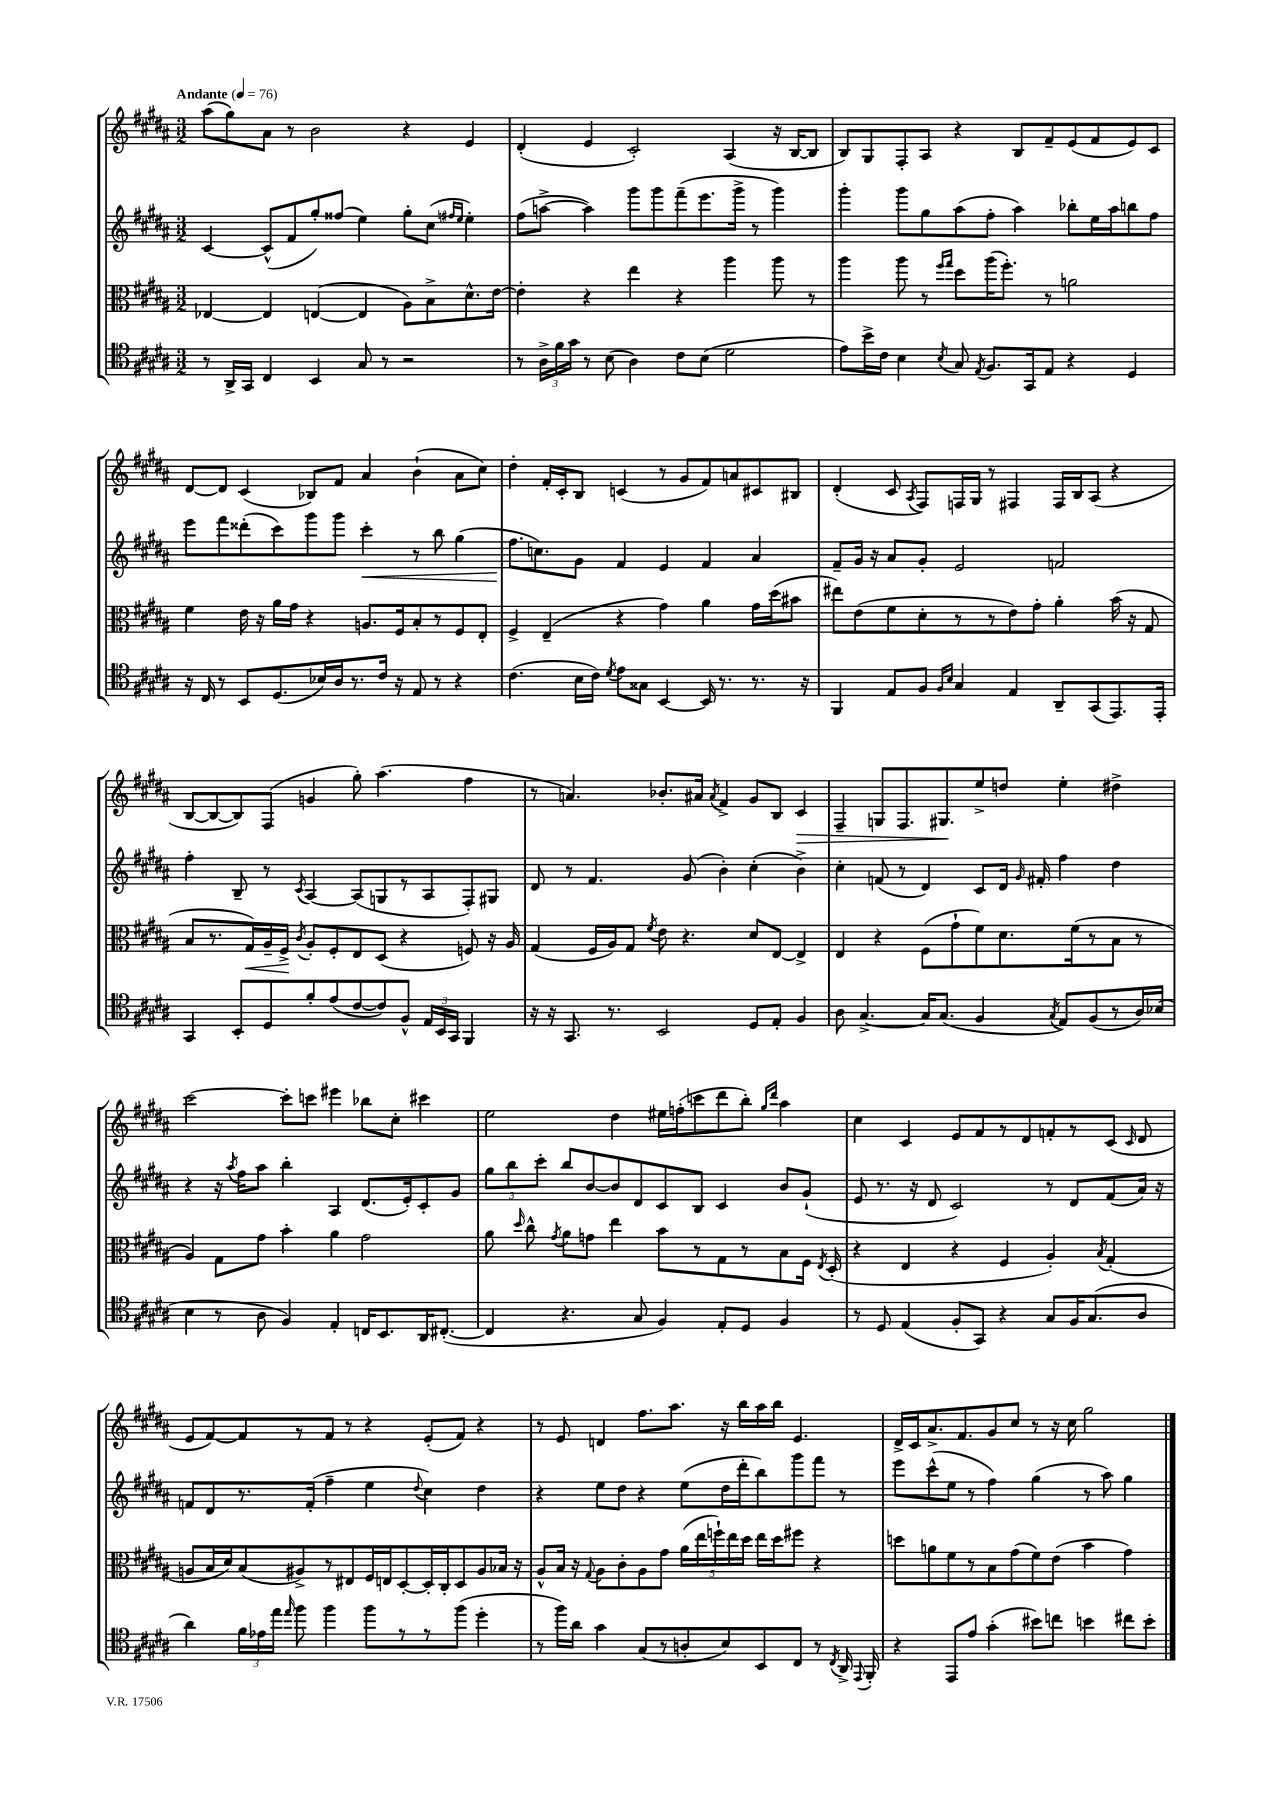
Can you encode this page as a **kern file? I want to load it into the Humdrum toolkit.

**kern	**kern	**dynam	**kern	**dynam	**kern	**dynam
*part4	*part3	*part3	*part2	*part2	*part1	*part1
*staff4	*staff3	*staff3	*staff2	*staff2	*staff1	*staff1
*clefC4	*clefC3	*	*clefG2	*	*clefG2	*
*k[f#c#g#d#a#]	*k[f#c#g#d#a#]	*	*k[f#c#g#d#a#]	*	*k[f#c#g#d#a#]	*
*M3/2	*M3/2	*	*M3/2	*	*M3/2	*
*MM76	*MM76	*	*MM76	*	*MM76	*
=1	=1	=1	=1	=1	=1	=1
!	!	!	!	!	!LO:TX:a:B:t=Andante	!
8r	[4E-X/	.	[4c#/	.	(8aa#\L	.
16AA#^/LL	.	.	.	.	8gg#\)	.
16GG#/JJ	.	.	.	.	.	.
4C#/	4E-/]	.	(8c#^^/L]	.	8a#\J	.
.	.	.	8f#/	.	8r	.
4BB/	([4En/	.	8gg#'/)	.	2b\	.
.	.	.	(8ff##X/J	.	.	.
8G#/	4E/]	.	4ee\)	.	.	.
8r	.	.	.	.	.	.
2r	8A#\L)	.	8gg#'\L	.	4r	.
.	8B^\	.	(8cc#\J	.	.	.
.	.	.	16qqff#X/LL	.	.	.
.	.	.	16qqee/JJ	.	.	.
.	8.d#^^\	.	4ee'\)	.	4e/	.
.	[16e\Jk	.	.	.	.	.
=2	=2	=2	=2	=2	=2	=2
8r	4e'\]	.	(8ff#\L	.	(4d#'/	.
24A#^\LL	.	.	[8aan^\J	.	.	.
24f#\	.	.	.	.	.	.
24g#\JJ	.	.	.	.	.	.
8r	4r	.	4aa\])	.	4e/	.
(8B\	.	.	.	.	.	.
4A#\)	4ee\	.	8ggg#\L	.	2c#'/)	.
.	.	.	8ggg#\	.	.	.
8c#\L	4r	.	(8fff#~\	.	.	.
(8B\J	.	.	8.eee\	.	.	.
2d#\	4aa#\	.	.	.	(4A#/	.
.	.	.	16ggg#^\Jk	.	.	.
.	.	.	8r	.	.	.
.	8aa#\	.	4ggg#\)	.	16r	.
.	.	.	.	.	[16B/KL	.
.	8r	.	.	.	8B/J]	.
=3	=3	=3	=3	=3	=3	=3
8e\L)	4aa#\	.	4ggg#'\	.	8B/L)	.
16b^\L	.	.	.	.	8G#/	.
16c#\JJ	.	.	.	.	.	.
4B\	8aa#\	.	8ggg#\L	.	8F#'/	.
.	8r	.	8gg#\	.	8A#/J	.
.	16qqff#/LL	.	.	.	.	.
8qB/	16qqgg#/JJ	.	.	.	.	.
8G#/	8dd#\L	.	(8aa#\	.	4r	.
8qE/	.	.	.	.	.	.
8.F#/L	(16aa#\K	.	8ff#'\J	.	.	.
.	8.ff#'\J)	.	.	.	.	.
.	.	.	4aa#\)	.	8B/L	.
16GG#/k	.	.	.	.	.	.
8E/J	8r	.	.	.	8f#~/	.
4r	2an\	.	8bb-X'\L	.	(8e/	.
.	.	.	16ee\L	.	8f#/	.
.	.	.	16aa#\J	.	.	.
4D#/	.	.	8bbn\	.	8e/)	.
.	.	.	8ff#\J	.	8c#/J	.
!!LO:LB:g=z
=4	=4	=4	=4	=4	=4	=4
16r	4f#\	.	8eee\L	.	[8d#/L	.
16C#/	.	.	.	.	.	.
8r	.	.	8fff#\	.	8d#/J]	.
8BB/L	16e\	.	(8ddd##X'\	.	(4c#/	.
.	16r	.	.	.	.	.
(8.D#/	16a#\LL	.	8ccc#\)	.	.	.
.	16g#\JJ	.	.	.	.	.
.	4r	.	8ggg#\	.	8B-X/L)	.
16B-X/L)	.	.	.	.	.	.
16A#/J	.	.	8ggg#\J	.	8f#/J	.
8.r	.	.	.	.	.	.
!	!	!	!	!LO:HP:b	!	!
.	8.An/L	.	4ccc#'\	<	4a#/	.
16c#/Jk	.	.	.	.	.	.
16r	16F#/k	.	.	.	.	.
8E/	8B'/	.	8r	.	(4b`\	.
8r	8r	.	8bb\	.	.	.
4r	8F#/	.	(4gg#\	.	8a#\L	.
.	8E'/J	.	.	.	8cc#\J)	.
=5	=5	=5	=5	=5	=5	=5
(4.c#\	4F#^/	.	8.ff#\L	.	4dd#'\	.
.	.	.	8.ccn\)	[	.	.
.	(4E~/	.	.	.	16f#'/LL	.
.	.	.	.	.	16c#'/J	.
16B\LL	.	.	8g#\J	.	8B/J	.
16c#\JJ)	.	.	.	.	.	.
8qd#/	.	.	.	.	.	.
8e\L	4r	.	4f#/	.	(4cn/	.
8G##X\J	.	.	.	.	.	.
[4BB/	4g#\)	.	4e/	.	8r	.
.	.	.	.	.	8g#/L	.
16BB/]	4a#\	.	4f#/	.	8f#/)	.
8.r	.	.	.	.	.	.
.	.	.	.	.	8an/	.
8.r	16g#\LL	.	4a#/	.	8c#X/	.
.	(16dd#\J	.	.	.	.	.
.	8b#X\J	.	.	.	8B#X/J	.
16r	.	.	.	.	.	.
=6	=6	=6	=6	=6	=6	=6
4FF#/	8ee#X\L)	.	8f#~/L	.	(4d#'/	.
.	(8e\	.	16g#/Jk	.	.	.
.	.	.	16r	.	.	.
8E/L	8f#\	.	8a#/L	.	8c#/	.
.	.	.	.	.	8qA#/	.
8F#/J	8d#'\	.	8g#'/J	.	8F#/L)	.
16qqF#/LL	.	.	.	.	.	.
16qqB/JJ	.	.	.	.	.	.
4G#/	8r	.	2e/	.	16Fn/L	.
.	.	.	.	.	16G#/JJ	.
.	8r	.	.	.	8r	.
4E/	8e\)	.	.	.	4F#X/	.
.	8g#'\J	.	.	.	.	.
8AA#~/L	4a#'\	.	2fn/	.	16F#/LL	.
.	.	.	.	.	16B/J	.
(8GG#/	.	.	.	.	(8A#/J	.
8.EE/)	(16b\	.	.	.	4r	.
.	16r	.	.	.	.	.
.	8G#/	.	.	.	.	.
16EE'/Jk	.	.	.	.	.	.
!!LO:LB:g=z
=7	=7	=7	=7	=7	=7	=7
4GG#/	8B/L	.	4ff#'\	.	[8B/L	.
.	8.r	.	.	.	8B/_	.
8BB'/L	.	.	8B~/	.	8B/])	.
!	!	!LO:HP:b	!	!	!	!
.	16G#/L)	<	.	.	.	.
8D#/	16A#~/	.	8r	.	(8F#/J	.
.	16F#^/JJ	.	.	.	.	.
.	8qc#/	.	8qc#/	.	.	.
8f#'/	8A#'/L	[	[4A#/	.	4gn/	.
(8e/	8F#'/	.	.	.	.	.
[8c#/	8E/	.	(8A#/L]	.	8gg#'\)	.
8c#/])	(8D#/J	.	8Gn/	.	(4.aa#\	.
8F#^^/J	4r	.	8r	.	.	.
24E/LL	.	.	8A#/	.	.	.
24BB/	.	.	.	.	.	.
24GG#/JJ	.	.	.	.	.	.
4FF#/	8Fn/)	.	8F#'/)	.	4ff#\	.
.	16r	.	8G#X/J	.	.	.
.	16A#/	.	.	.	.	.
=8	=8	=8	=8	=8	=8	=8
16r	(4G#/	.	8d#/	.	8r	.
16r	.	.	.	.	.	.
8.GG#/	.	.	8r	.	4.an/)	.
.	16F#/LL	.	4.f#/	.	.	.
8.r	16A#/J)	.	.	.	.	.
.	8G#/J	.	.	.	.	.
.	8qf#/	.	.	.	.	.
2BB/	8e\	.	.	.	8.b-X'/L	.
.	4.r	.	(8g#/	.	.	.
.	.	.	.	.	16a#X/Jk	.
.	.	.	.	.	8qa#/	.
.	.	.	4b'\)	.	4f#^/	.
8D#/L	8d#/L	.	(4cc#'\	.	8g#/L	.
8E'/J	[8E/J	.	.	.	8B/J	.
!	!	!	!	!	!	!LO:HP:b
4F#/	4E^/]	.	4b^\)	.	4c#/	>
=9	=9	=9	=9	=9	=9	=9
8A#\	4E/	.	4cc#'\	.	4F#~/	.
[4.G#^/	.	.	.	.	.	.
.	4r	.	(8fn/	.	8Gn/L	.
.	.	.	8r	.	8.F#/	.
16G#/KL]	(8F#\L	.	4d#/)	.	.	.
(8.G#/J	.	.	.	.	8.G#X/	.
.	8g#`\	.	.	.	.	.
4F#/	8f#\)	.	8c#/L	.	8ee^/	]
.	8.d#\	.	16d#/Jk	.	8ddn/J	.
.	.	.	16qqg#/	.	.	.
.	.	.	16f#X'/	.	.	.
8qG#/	.	.	.	.	.	.
8E/L)	.	.	4ff#\	.	4ee'\	.
.	(16f#\k	.	.	.	.	.
(8F#/	8r	.	.	.	.	.
8r	8B\J	.	4dd#\	.	4dd#X^\	.
16A#/L)	8r	.	.	.	.	.
(16B-X/JJ	.	.	.	.	.	.
!!LO:LB:g=z
=10	=10	=10	=10	=10	=10	=10
4B\	4A#/)	.	4r	.	[2ccc#\	.
8r	8G#\L	.	16r	.	.	.
.	.	.	8qaa#/	.	.	.
.	.	.	16ff#\KL	.	.	.
8A#\	8g#\J	.	8aa#\J	.	.	.
4F#/)	4b'\	.	4bb'\	.	8ccc#'\L]	.
.	.	.	.	.	8cccn\J	.
4E'/	4a#\	.	4A#/	.	4eee#X\	.
16Cn/KL	2g#\	.	(8.d#/L	.	8bb-X\L	.
8.BB/	.	.	.	.	.	.
.	.	.	.	.	8cc#'\J	.
.	.	.	16e'/k)	.	.	.
16AA#/K	.	.	8c#'/	.	4ccc#X\	.
([8.C#X'/J	.	.	.	.	.	.
.	.	.	8g#/J	.	.	.
=11	=11	=11	=11	=11	=11	=11
4C#/]	8a#\	.	12gg#\L	.	2ee\	.
.	.	.	12bb\	.	.	.
.	16qqdd#/	.	.	.	.	.
.	8cc#^^\	.	.	.	.	.
.	.	.	12ccc#'\J	.	.	.
.	8qg#/	.	.	.	.	.
4.r	8a#\L	.	8bb/L	.	.	.
.	8gn\J	.	[8b/	.	.	.
.	4ee\	.	8b/]	.	4dd#\	.
8G#/	.	.	8d#/	.	.	.
4F#/)	8b\L	.	8c#/	.	16ee#X\LL	.
.	.	.	.	.	(16ffn'\J	.
.	8r	.	8B/J	.	8cccn\	.
8E'/L	8G#\	.	4c#/	.	8ddd#\	.
8D#/J	8r	.	.	.	8bb'\J)	.
.	.	.	.	.	16qqgg#/LL	.
.	.	.	.	.	16qqddd#/JJ	.
4F#/	8B\	.	8b/L	.	4aa#\	.
.	16F#\Jk	.	(8g#`/J	.	.	.
.	8qE/	.	.	.	.	.
.	(16D#'/	.	.	.	.	.
=12	=12	=12	=12	=12	=12	=12
8r	4r	.	8e/	.	4cc#\	.
8D#/	.	.	8.r	.	.	.
(4E/	4E/	.	.	.	4c#/	.
.	.	.	16r	.	.	.
.	.	.	8d#/	.	.	.
8F#'/L	4r	.	2c#/)	.	8e/L	.
8GG#/J)	.	.	.	.	8f#/	.
4r	4F#/	.	.	.	8r	.
.	.	.	.	.	8d#/	.
8G#/L	4A#'/)	.	8r	.	8fn'/	.
16F#/K	.	.	8d#/L	.	8r	.
(8.G#/	.	.	.	.	.	.
.	8qB/	.	.	.	.	.
.	(4G#'/	.	(8f#/	.	(8c#/J	.
.	.	.	.	.	16qqc#/	.
8A#/J	.	.	16a#/Jk)	.	8d#/	.
.	.	.	16r	.	.	.
!!LO:LB:g=z
=13	=13	=13	=13	=13	=13	=13
4a#\)	8An/L	.	8fn/L	.	8e/L	.
.	16B/L	.	8d#/	.	[8f#/)	.
.	16d#/J)	.	.	.	.	.
24f#\LL	(8B/	.	8.r	.	8f#/]	.
24e-X\	.	.	.	.	.	.
24ee\JJ	.	.	.	.	.	.
16qqee/	.	.	.	.	.	.
8ff#\	8A#X^/)	.	.	.	8r	.
.	.	.	(16f'/Jk	.	.	.
4ff#\	8r	.	4ff#~\	.	8f#/J	.
.	8E#X/	.	.	.	8r	.
8ff#\L	16F#/L	.	4ee\	.	4r	.
.	16En/J	.	.	.	.	.
8r	[8D#'/	.	.	.	.	.
.	.	.	8qqdd#/	.	.	.
8r	16D#'/L]	.	4cc#\)	.	(8e'/L	.
.	16C#'/J	.	.	.	.	.
(8ff#\J	8D#/	.	.	.	8f#/J)	.
4dd#'\	8A#/	.	4dd#\	.	4r	.
.	16B-X/Jk	.	.	.	.	.
.	16r	.	.	.	.	.
=14	=14	=14	=14	=14	=14	=14
8r	8A#^^/L	.	4r	.	8r	.
16ff#\LL)	16B/Jk	.	.	.	8e/	.
16a#\JJ	16r	.	.	.	.	.
.	8qqG#/	.	.	.	.	.
4g#\	8A#\L	.	8ee\L	.	4dn/	.
.	8c#'\	.	8dd#\J	.	.	.
(8G#/L	8A#\	.	4r	.	8.ff#\L	.
8r	8g#\J	.	.	.	.	.
.	.	.	.	.	8.aa#\J	.
8An'/	(20a#\LL	.	(8ee\L	.	.	.
.	20ee\	.	.	.	.	.
.	20ffn`\)	.	.	.	.	.
8B/)	.	.	16dd#\L	.	16r	.
.	20ee\	.	.	.	.	.
.	.	.	16ddd#'\J	.	16bb\LL	.
.	20dd#\JJ	.	.	.	.	.
8BB/	16ee\LL	.	8bb\)	.	16aa#\	.
.	16dd#\J	.	.	.	16bb\JJ	.
8C#/J	8ff#X\J	.	8ggg#\	.	4.e/	.
8r	4r	.	8fff#\J	.	.	.
8qC#/	.	.	.	.	.	.
16AA#^/	.	.	8r	.	.	.
8qqEE/	.	.	.	.	.	.
16FF#'/	.	.	.	.	.	.
=15	=15	=15	=15	=15	=15	=15
4r	8ddn\L	.	8eee\L	.	16d#^/LL	.
.	.	.	.	.	16c#/J	.
.	8an\	.	(8ccc#^^\	.	8.a#^/	.
8EE/L	8f#\	.	8ee\J	.	.	.
.	.	.	.	.	8.f#/	.
8e/J	8r	.	8r	.	.	.
(4g#'\	8B\	.	4ff#\)	.	8g#/	.
.	(8g#\	.	.	.	8cc#/J	.
8b#X\L)	8f#\)	.	(4gg#\	.	8r	.
8ccn\J	(8e\J	.	.	.	16r	.
.	.	.	.	.	16cc#\	.
4bn\	4b\	.	8r	.	2gg#\	.
.	.	.	8aa#\)	.	.	.
8cc#X\L	4g#\)	.	4gg#\	.	.	.
8b'\J	.	.	.	.	.	.
==	==	==	==	==	==	==
*-	*-	*-	*-	*-	*-	*-
